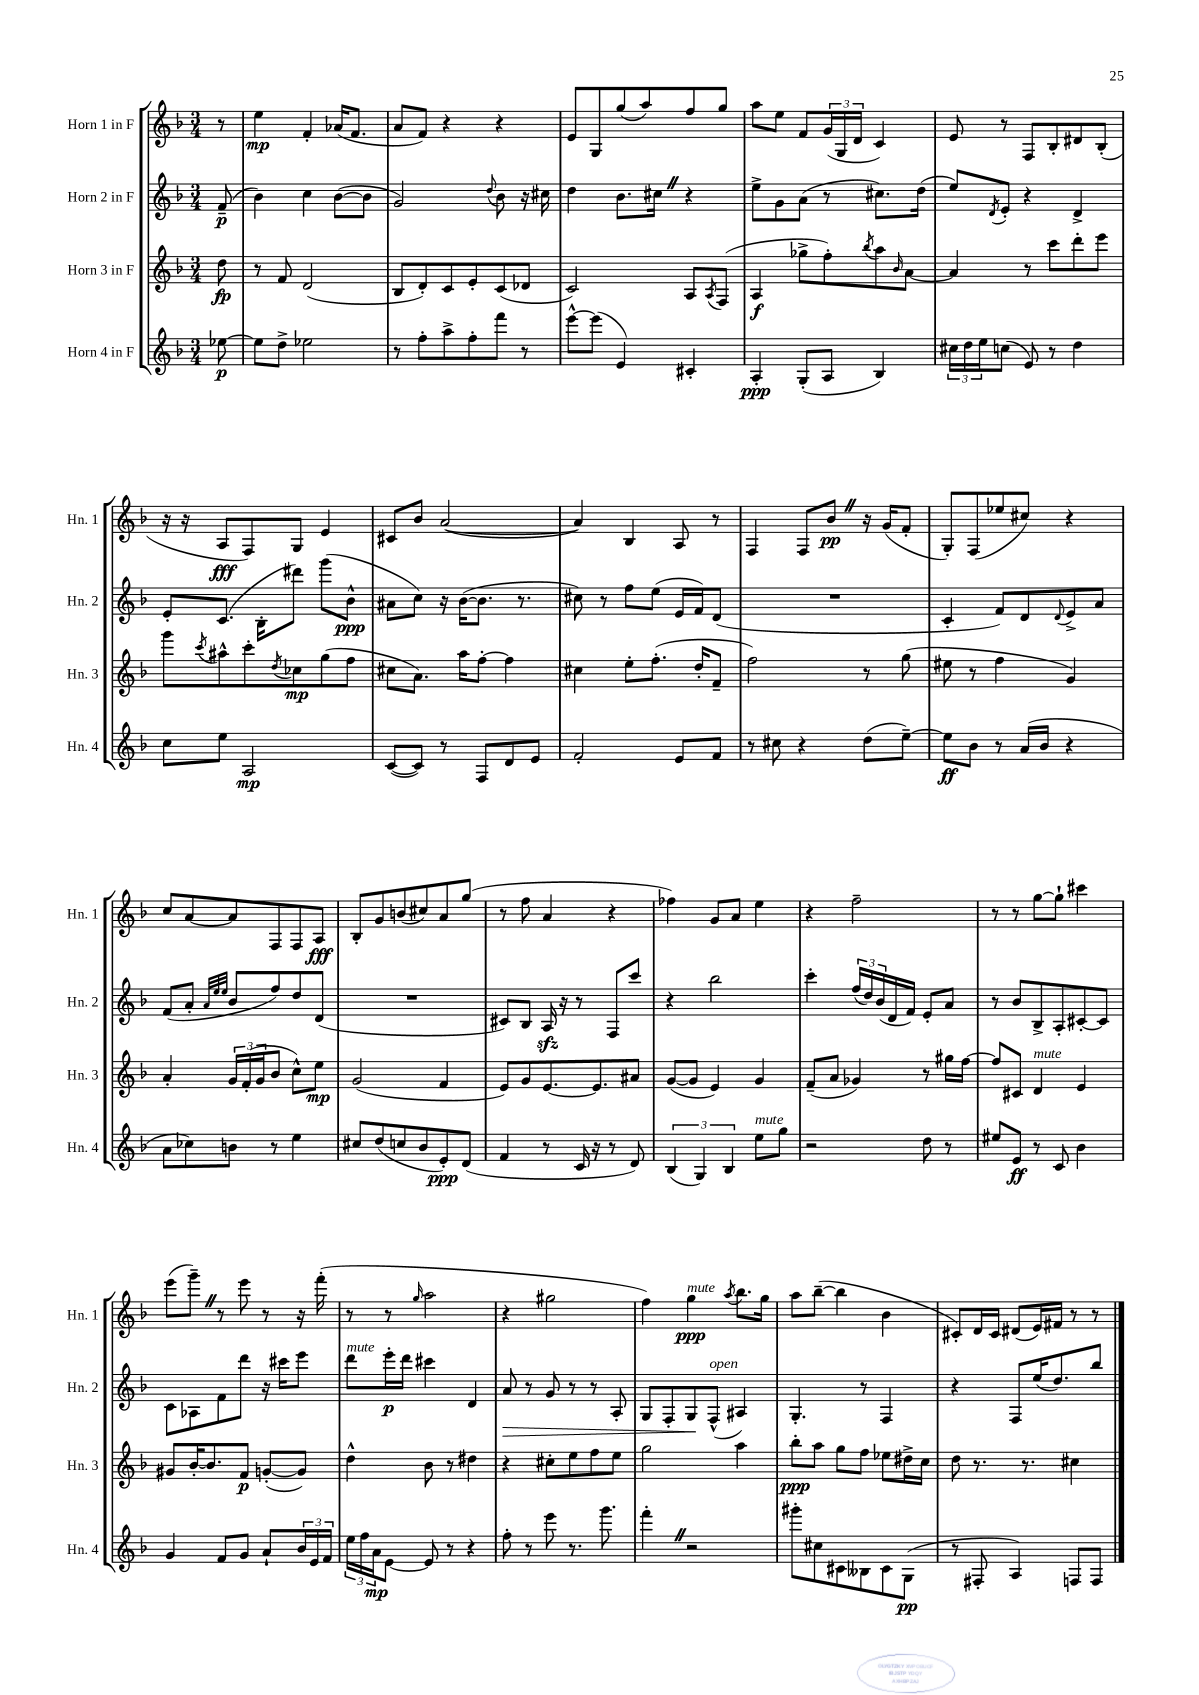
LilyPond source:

<<
\new StaffGroup <<
\new Staff = "s0" \with { instrumentName = "Horn 1 in F" shortInstrumentName = "Hn. 1" } {
    \clef treble \key f \major \numericTimeSignature \time 3/4 \partial 8
    r8 |
    e''4\mp f'4-. aes'16( f'8. |
    a'8 f'8) r4 r4 |
    e'8 g8 g''8( a''8) f''8 g''8 |
    a''8 e''8 f'8 \tuplet 3/2 { g'16( g16 d'16 } c'4) |
    e'8 r8 f8 bes8-. dis'8 bes8-.( |
    r16 r16 a8\fff f8) g8 e'4 |
    cis'8 bes'8 a'2~( |
    a'4) bes4 a8 r8 |
    f4 f8 bes'8\pp \once \override BreathingSign.text = \markup { \musicglyph "scripts.caesura.straight" } \breathe r16 g'16( f'8-. |
    g8-.) f8( ees''8 cis''8) r4 |
    c''8 a'8~ a'8 f8 f8 a8\fff |
    bes8-. g'8 b'8( cis''8) a'8 g''8( |
    r8 f''8 a'4 r4 |
    fes''4) g'8 a'8 e''4 |
    r4 f''2-- |
    r8 r8 g''8~ g''8-! cis'''4 |
    e'''8( g'''8--) \once \override BreathingSign.text = \markup { \musicglyph "scripts.caesura.straight" } \breathe r8 e'''8 r8 r16 f'''16-.( |
    r8 r8 \grace { g''16 } a''2 |
    r4 gis''2 |
    f''4) g''4\ppp^\markup { \italic "mute" } \acciaccatura { a''8 } bes''8. g''16 |
    a''8 bes''8~--( bes''4 bes'4 |
    cis'8-.) d'16 cis'16 dis'8( e'16) fis'16 r8 r8 \bar "|." |
}
\new Staff = "s1" \with { instrumentName = "Horn 2 in F" shortInstrumentName = "Hn. 2" } {
    \clef treble \key f \major \numericTimeSignature \time 3/4 \partial 8
    f'8--\p( |
    bes'4) c''4 bes'8~( bes'8 |
    g'2) \appoggiatura { d''8 } bes'8 r16 cis''16 |
    d''4 bes'8. cis''16 \once \override BreathingSign.text = \markup { \musicglyph "scripts.caesura.straight" } \breathe r4 |
    e''8-> g'8 a'8( r8 cis''8.) d''16( |
    e''8) \acciaccatura { d'8 } e'8-. r4 d'4-> |
    e'8-. c'8.( bes16-. dis'''8) g'''8( bes'8-^\ppp |
    ais'8 c''8) r16 bes'16~( bes'8. r8. |
    cis''8) r8 f''8 e''8( e'16 f'16) d'8( |
    R2. |
    c'4-. f'8) d'8 \appoggiatura { d'8 } e'8-> a'8 |
    f'8( a'8-. \grace { a'32 e''32 e''32 } bes'8 f''8) d''8 d'8( |
    R2. |
    cis'8) bes8 a16\sfz r16 r8 f8 c'''8 |
    r4 bes''2 |
    c'''4-. \tuplet 3/2 { f''16( d''16) bes'16( } d'16 f'16) e'8-. a'8 |
    r8 bes'8 bes8-> a8-. cis'8~-. cis'8 |
    c'8 aes8 f'8 d'''8 r16 cis'''16 e'''8 |
    d'''8^\markup { \italic "mute" } e'''16-.\p d'''16 cis'''4 d'4 |
    a'8\> r8 g'8 r8 r8 a8-. |
    g8 f8-. g8\! f8-^^\markup { \italic "open" }( ais4) |
    g4.-. r8 f4 |
    r4 f8 e''16( d''8.) bes''8 \bar "|." |
}
\new Staff = "s2" \with { instrumentName = "Horn 3 in F" shortInstrumentName = "Hn. 3" } {
    \clef treble \key f \major \numericTimeSignature \time 3/4 \partial 8
    d''8\fp |
    r8 f'8 d'2( |
    bes8 d'8-.) c'8 e'8-. c'8( des'8 |
    c'2) a8 \acciaccatura { a8 } f8( |
    a4\f ges''8-> f''8-.) \acciaccatura { bes''8 } a''8 \grace { bes'16 } a'8~ |
    a'4 r8 c'''8 d'''8-. e'''8 |
    g'''8 \acciaccatura { c'''8 } ais''8-^ c'''8-. \acciaccatura { d''8 } ces''8\mp g''8( f''8 |
    cis''8 a'8.) a''16 f''8~-. f''4 |
    cis''4 e''8-. f''8.-.( d''16-. f'8-- |
    f''2) r8 g''8( |
    eis''8 r8 f''4 g'4) |
    a'4-. \tuplet 3/2 { g'16 f'16-.( g'16 } bes'8 c''8-^) e''8\mp |
    g'2( f'4 |
    e'8) g'8 e'8.~ e'8. ais'8 |
    g'8~( g'8 e'4) g'4 |
    f'8--( a'8 ges'4) r8 gis''16 f''16~ |
    f''8 cis'8 d'4^\markup { \italic "mute" } e'4 |
    gis'8 bes'16~-. bes'8. f'8\p g'8~-.( g'8) |
    d''4-^ bes'8 r8 dis''4 |
    r4 cis''8-. e''8 f''8 e''8 |
    g''2 a''4 |
    bes''8-.\ppp a''8 g''8 f''8 ees''8 dis''16-> c''16 |
    d''8 r8. r8. cis''4 \bar "|." |
}
\new Staff = "s3" \with { instrumentName = "Horn 4 in F" shortInstrumentName = "Hn. 4" } {
    \clef treble \key f \major \numericTimeSignature \time 3/4 \partial 8
    ees''8~\p |
    ees''8 d''8-> ees''2 |
    r8 f''8-. a''8-> f''8-. f'''8 r8 |
    e'''8~-^ e'''8( e'4) cis'4-. |
    a4-.\ppp g8-.( a8 bes4) |
    \tuplet 3/2 { cis''16 d''16 e''16 } c''8( e'8) r8 d''4 |
    c''8 e''8 a2\mp |
    c'8~( c'8) r8 f8 d'8 e'8 |
    f'2-. e'8 f'8 |
    r8 cis''8 r4 d''8( e''8~--) |
    e''8\ff bes'8 r8 a'16( bes'16 r4 |
    a'8 ces''8) b'8 r8 e''4 |
    cis''8 d''8( c''8 bes'8 e'8-.\ppp) d'8( |
    f'4 r8 c'16 r16 r8 d'8) |
    \tuplet 3/2 { bes4( g4) bes4 } e''8^\markup { \italic "mute" } g''8 |
    r2 d''8 r8 |
    eis''8 e'8\ff r8 c'8 bes'4 |
    g'4 f'8 g'8 a'8-! \tuplet 3/2 { bes'16 e'16 f'16 } |
    \tuplet 3/2 { e''16 f''16 a'16\mp } e'8~ e'8 r8 r4 |
    f''8-. r8 e'''8 r8. g'''8. |
    f'''4-. \once \override BreathingSign.text = \markup { \musicglyph "scripts.caesura.straight" } \breathe r2 |
    gis'''8-. cis''8 cis'8 beses8 cis'8 g8\pp( |
    r8 fis8-. a4) f8 f8 \bar "|." |
}
>>
>>
\layout { \context { \Score \remove "Bar_number_engraver" } }
